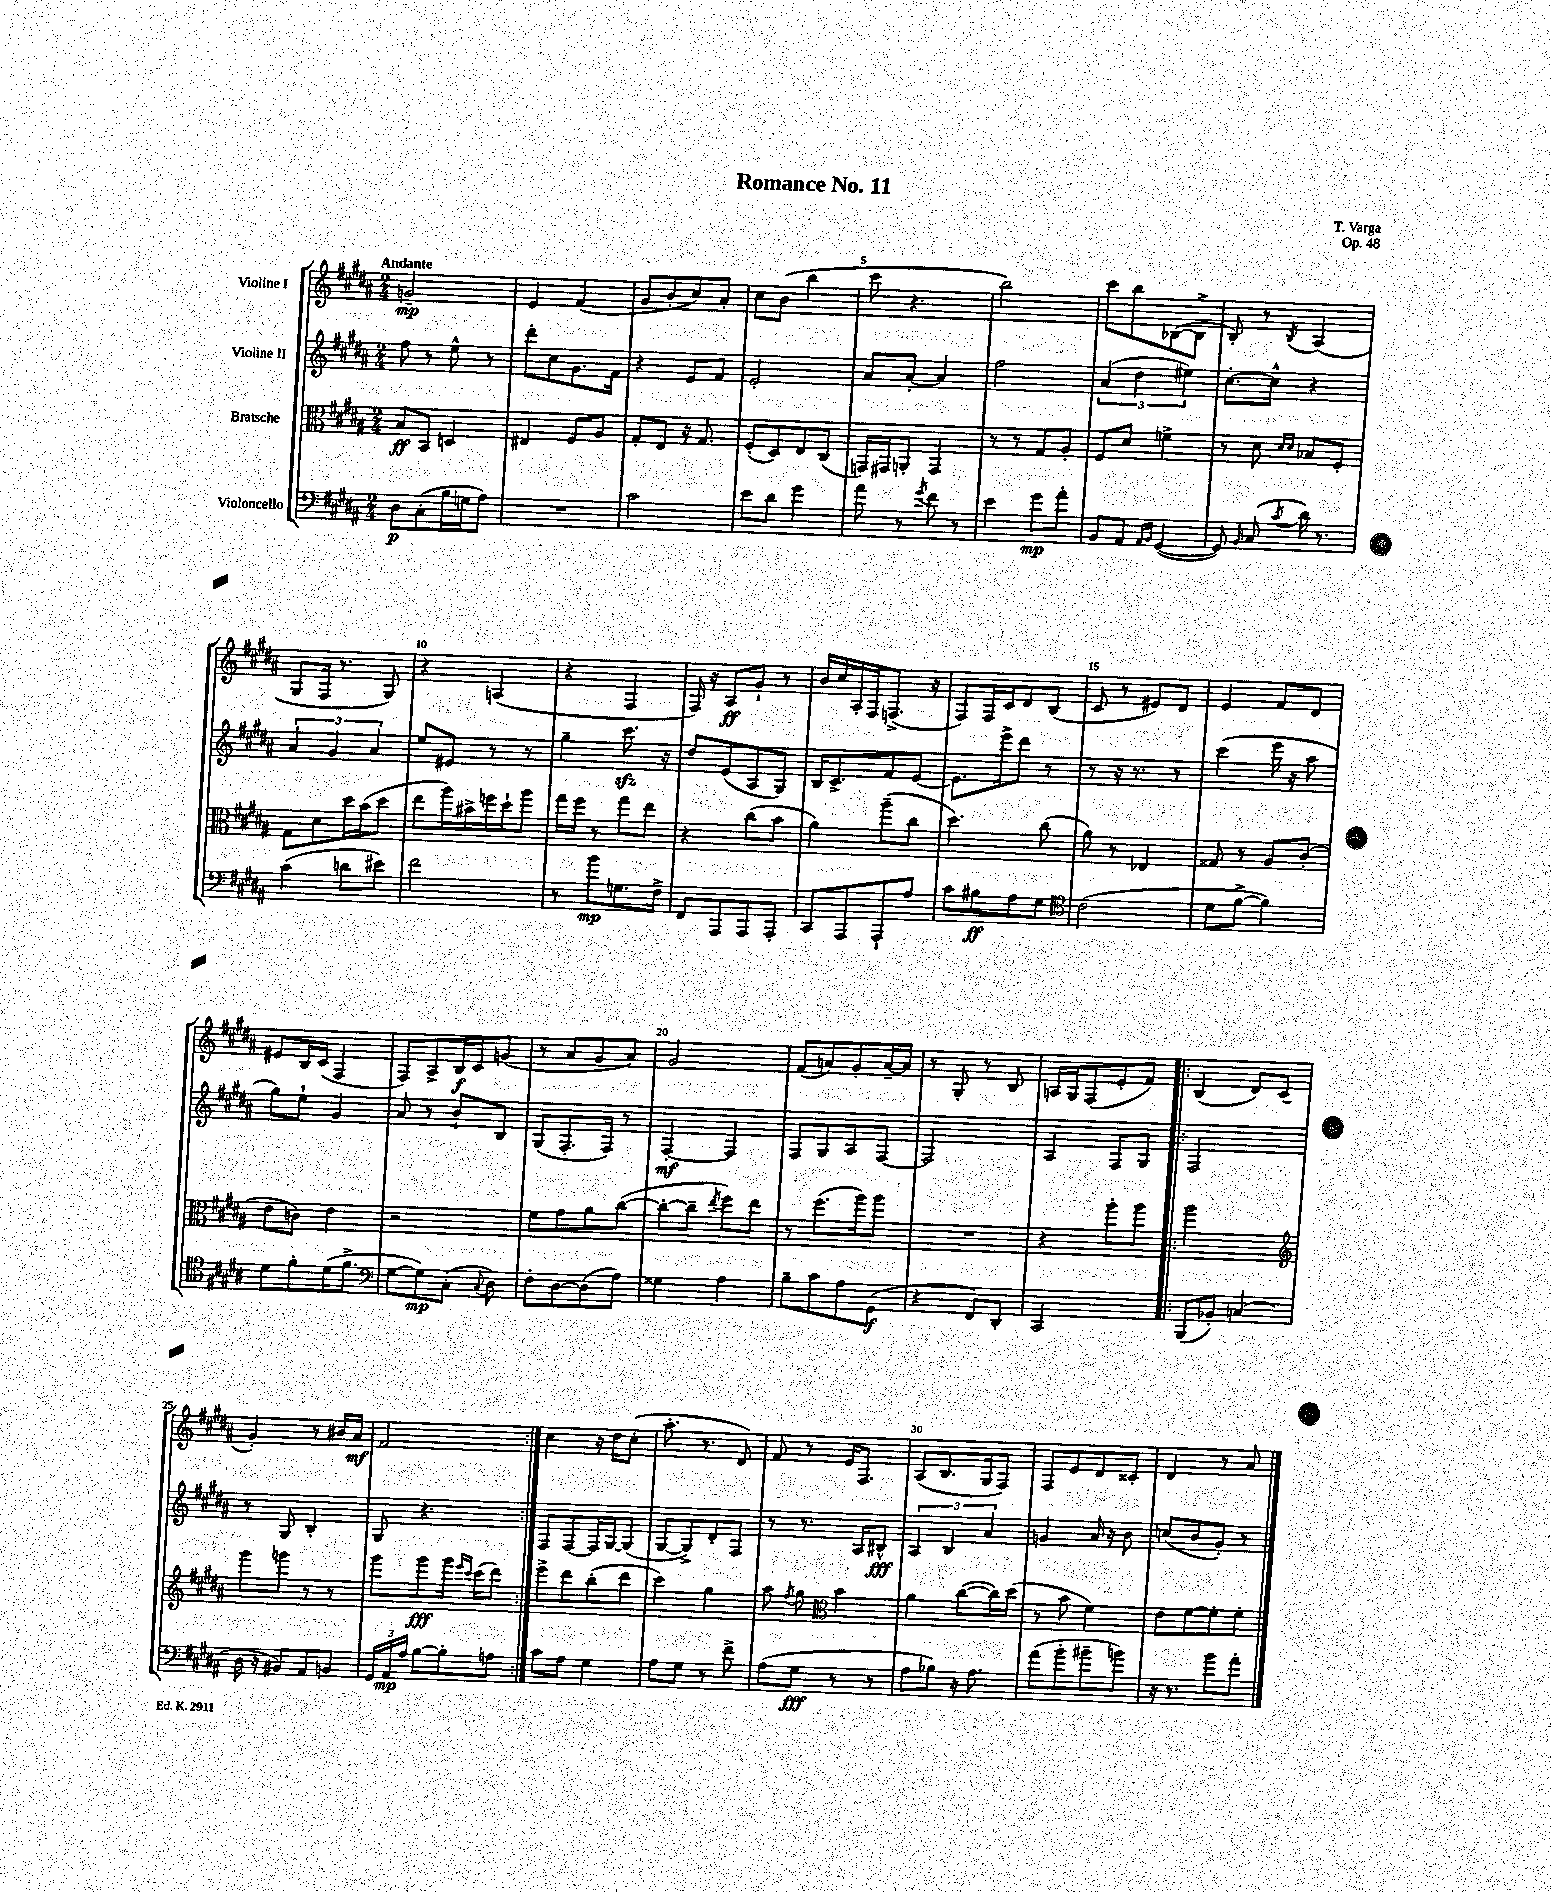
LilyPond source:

\header { title = "Romance No. 11" composer = "T. Varga" opus = "Op. 48" }
<<
\new StaffGroup <<
\new Staff = "s0" \with { instrumentName = "Violine I" } {
    \clef treble \key b \major \numericTimeSignature \time 2/4 \tempo "Andante"
    \autoBeamOff g'2--\mp |
    e'4 fis'4( |
    gis'8[ b'8-. cis''8) ais'8]-. |
    cis''8[ b'8]( b''4 |
    cis'''8 r4. |
    b''2) |
    cis'''8[ b''8 bes8~( bes8]-> |
    b8-.) r8 \acciaccatura { b8 } ais4( |
    gis8[ fis16] r8. gis8) |
    r4 a4( |
    r4 fis4 |
    fis16) r16 ais8[\ff gis'8]-! r8 |
    b'16[ cis''16 ais16-. fis16 f8.]->( r16 |
    fis8[) fis16 cis'16 dis'8 b8]( |
    cis'8 r8 eis'8[) dis'8] |
    e'4 fis'8[ dis'8] |
    eis'8[ b16 cis'16]( fis4 |
    fis8[) ais8-> b16\f cis'16 g'8]( |
    r8 ais'8[ gis'8 ais'8]) |
    gis'2 |
    fis'8[( a'8) gis'8-. a'16~-- a'16] |
    r8 gis8-. r8 b8 |
    a16[ gis16 fis8( e'8-. fis'8]) |
    \repeat volta 2 { b4( dis'8[) cis'8]( |
    gis'4-.) r8 bis'16[ ais'16]\mf |
    fis'2 | }
    cis''4 r16 dis''16[ cis''8]-.( |
    ais''8.-. r8. dis'8) |
    fis'8 r8 e'16[ fis8.] |
    ais8[( b8. gis16 fis8]) |
    fis8[ e'8 dis'8 cisis'8]-. |
    dis'4 r8 ais'8 \bar "|." |
}
\new Staff = "s1" \with { instrumentName = "Violine II" } {
    \clef treble \key b \major \numericTimeSignature \time 2/4
    \autoBeamOff fis''8 r8 e''8-^ r8 |
    dis'''8[-. cis''8 gis'8. fis'16] |
    r4 e'8[ fis'8] |
    e'2-. |
    ais'8[ ais'8]~-. ais'4 |
    fis''2 |
    \tuplet 3/2 { ais'4( dis''4 eis''4) } |
    cis''8.[~-. cis''16]-^ r4 |
    \tuplet 3/2 { ais'4 gis'4 ais'4 } |
    e''8[ eis'8] r8 r8 |
    gis''4-- cis'''8.\sfz r16 |
    dis''8[ e'8( ais8 gis8]) |
    b16[ cis'8.-> fis'8 e'8]~ |
    e'8.[ e'''16-> dis'''8] r8 |
    r8 r16 r8. r8 |
    cis'''4( e'''16 r16 ais''8 |
    gis''8[) e''8]-! gis'4 |
    ais'8 r8 b'8[-! b8] |
    gis8[( fis8.-. fis16]) r8 |
    fis4~-.\mf fis4 |
    fis8[ gis8 ais8 fis8]~ |
    fis2 |
    ais4 fis8[ gis8] |
    \repeat volta 2 { fis2 |
    r8 gis8 b4-. |
    gis8 r4. | }
    fis8[ fis8~ fis16 gis16~ gis8]( |
    gis8[~ gis8->) dis'8-. fis8] |
    r8 r8. ais16[ bis8]-^\fff |
    \tuplet 3/2 { ais4 b4 ais'4 } |
    g'4 ais'16 r16 b'8 |
    c''8[( b'8 gis'8]-.) r8 \bar "|." |
}
\new Staff = "s2" \with { instrumentName = "Bratsche" } {
    \clef alto \key b \major \numericTimeSignature \time 2/4
    \autoBeamOff b8[\ff b,8] d4 |
    eis4 fis8[ ais8] |
    gis8[-. e8] r16 gis8. |
    fis8[-.( dis8) e8 cis8]( |
    g,16[) gis,16 a,8]-. gis,4 |
    r8 r8 gis8[ ais8]-. |
    fis8[ dis'8] f'4-> |
    r8 dis'8 \grace { dis'16[ dis'16] } bes8[ fis8]-. |
    gis8[ dis'8 dis''16 b'16( dis''8] |
    e''8[ ais''16) bis'16-> f''16 dis''16-! ais''8] |
    gis''16[ fis''16] r8 gis''8[ e''8] |
    r4 cis''8[( b'8] |
    ais'4) ais''8[--( cis''8] |
    dis''4.) cis''8( |
    ais'8) r8 ees4 |
    gisis8 r8 ais8[ cis'8]-.( |
    e'8[ c'8]) e'4 |
    r2 |
    fis'8[ gis'8 ais'8 cis''8]~( |
    cis''8[~-. cis''8]-- \acciaccatura { e''8 } fis''8[) e''8] |
    r8 fis''8.[( ais''16) ais''8] |
    R2 |
    r4 ais''8[-. ais''8] |
    \repeat volta 2 { ais''2 |
    \clef treble gis'''8[ g'''8] r8 r8 |
    gis'''8[ gis'''8\fff gis'''16] \grace { e'''16[ cis'''16] } cis'''16[( dis'''8]) | }
    e'''8[-> dis'''8 b''8-.( dis'''8] |
    cis'''4) gis''4 |
    ais''8 \acciaccatura { fis''8 } gis''8 \clef alto b'4 |
    ais'4 cis''8[~( cis''16) dis''16]( |
    r8 b'8 fis'4) |
    e'8[ fis'8~ fis'8-. fis'8]-. \bar "|." |
}
\new Staff = "s3" \with { instrumentName = "Violoncello" } {
    \clef bass \key b \major \numericTimeSignature \time 2/4
    \autoBeamOff dis8[\p cis8-.( b16 g16 ais8]) |
    R2 |
    cis'2 |
    e'8[ dis'8] gis'4 |
    ais'8 r8 \acciaccatura { gis'8 } fis'8 r8 |
    e'4 gis'8[\mp ais'8]-. |
    b,8[ ais,8] \grace { ais,16[ b,16] } gis,4~( |
    gis,8) \grace { b,16 } cis8( \acciaccatura { cis'8 } dis'16) r8. |
    cis'4( d'8[ eis'8]) |
    fis'2 |
    r8 b'8[\mp g8. fis16]-> |
    fis,8[ ais,,8 ais,,8 ais,,8]-. |
    cis,8[ ais,,8 ais,,8-! ais8] |
    cis'8[ bis8\ff ais8 gis8] |
    \clef tenor cis'2( |
    dis'8[ fis'8]~-> fis'4) |
    dis'8[ fis'8-. dis'16( fis'8.]-> |
    \clef bass gis8[~ gis8\mp) cis8]-.( \appoggiatura { cis8 } dis8) |
    fis8[-. dis8~ dis8( ais8]) |
    gisis4 ais4 |
    b8[-- cis'8 ais8 gis,8]\f( |
    r4 fis,8[) dis,8]-. |
    cis,2 |
    \repeat volta 2 { b,,8[( bes,8]-.) c4( |
    dis16 r16 bis,8[) ais,8 b,8] |
    \tuplet 3/2 { gis,16[ ais,16\mp ais16] } b8[~ b8-. a8] | }
    cis'8[ ais8] gis4 |
    ais8[ gis8] r8 fis'8-> |
    ais8[( gis8]\fff r8 r8 |
    ais8[ bes8]) r16 ais8. |
    ais'8[( b'8-. bis'8-- b'8]) |
    r16 r8. b'8[ ais'8]-. \bar "|." |
}
>>
>>
\layout { \context { \Score \override BarNumber.break-visibility = ##(#f #t #t) barNumberVisibility = #(every-nth-bar-number-visible 5) } }
